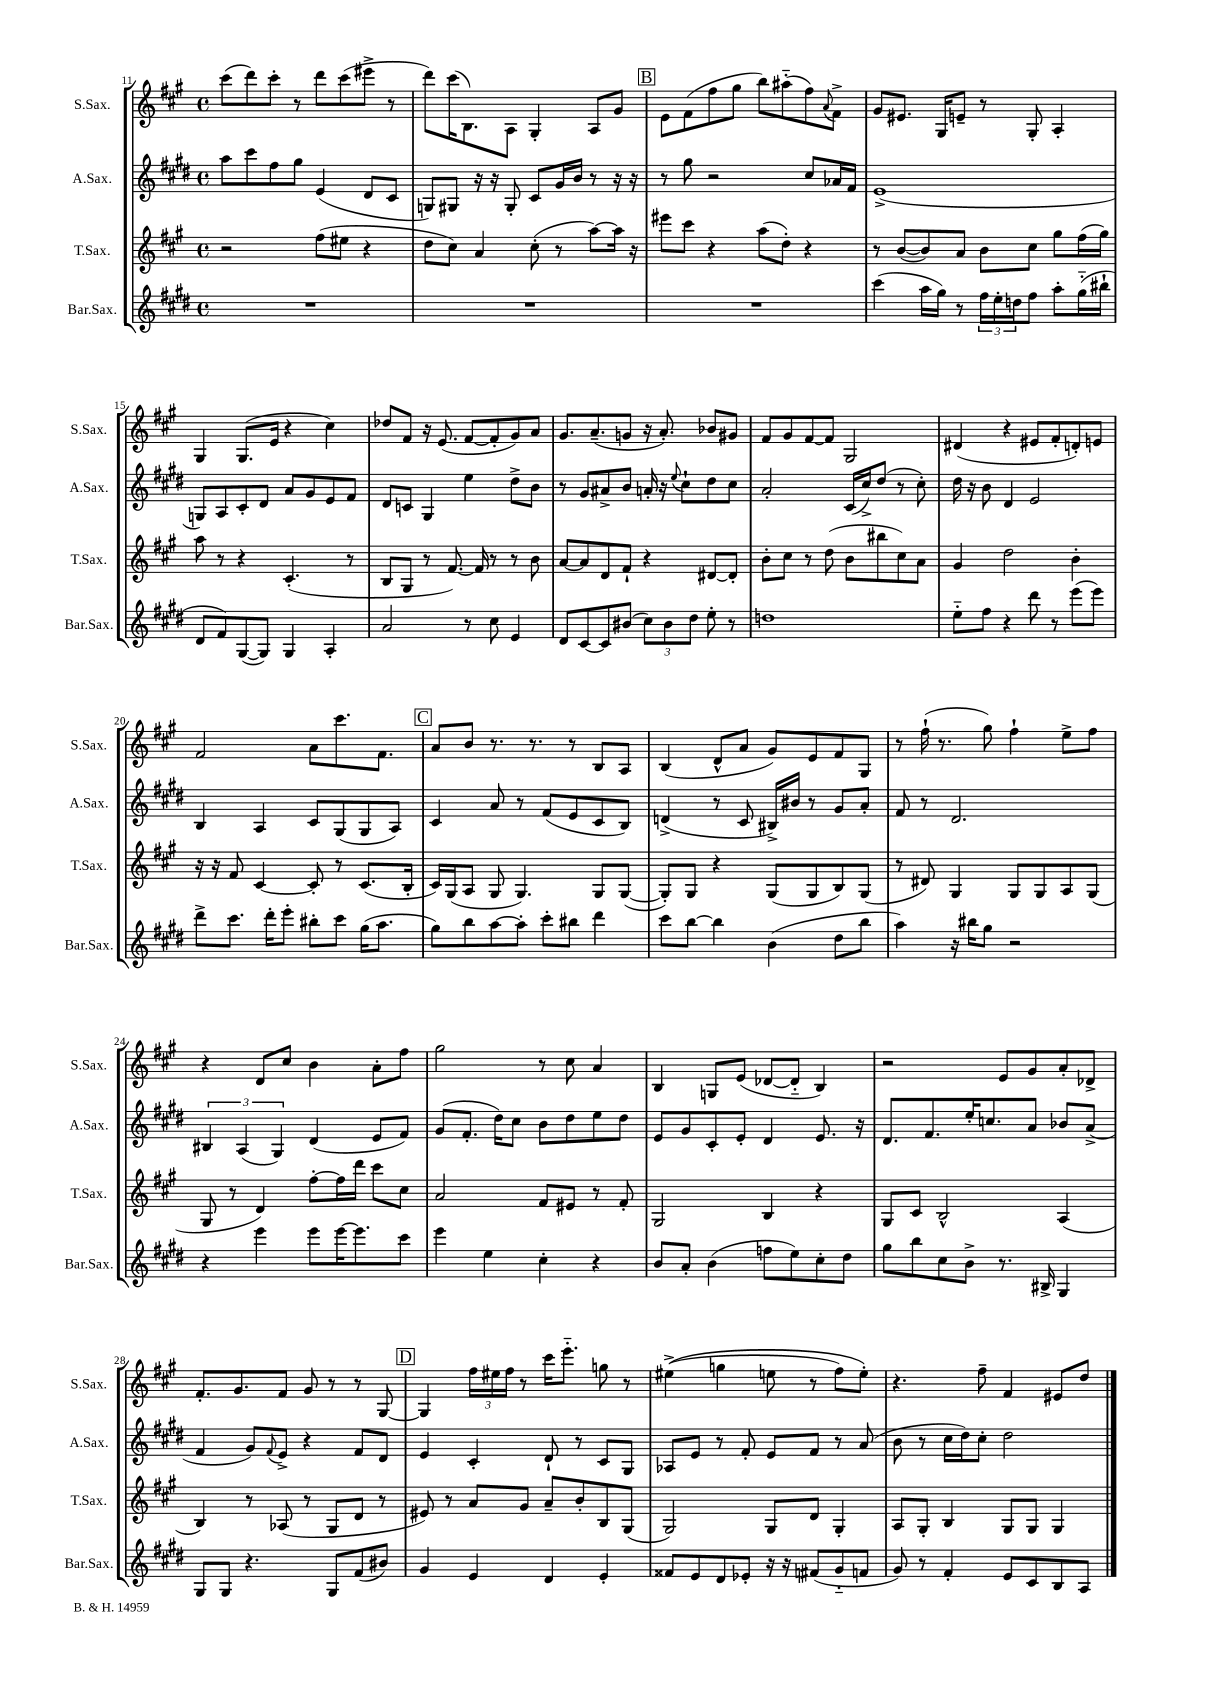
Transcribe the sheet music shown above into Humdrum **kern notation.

**kern	**kern	**kern	**kern
*staff4	*staff3	*staff2	*staff1
*clefG2	*clefG2	*clefG2	*clefG2
*k[f#c#g#d#]	*k[f#c#g#]	*k[f#c#g#d#]	*k[f#c#g#]
*M4/4	*M4/4	*M4/4	*M4/4
*met(c)	*met(c)	*met(c)	*met(c)
1r	2r	8aa	(8ccc#
.	.	8ccc#	8ddd)
.	.	8ff#	8ccc#'
.	.	8gg#	8r
.	(8ff#	(4e	8ddd
.	8ee#	.	(8ccc#
.	4r	8d#	8eee#^
.	.	8c#	8r
=	=	=	=
1r	8dd	8G)	8ddd)
.	8cc#)	8G#	(16ccc#
.	.	.	8.B)
.	4a	16r	.
.	.	16r	.
.	.	8G#'	8A
.	(8cc#'	8c#	4G#'
.	8r	16g#	.
.	.	16b	.
.	[8aa)	8r	8A
.	16aa]	16r	8g#
.	16r	16r	.
=	=	=	=
1r	8eee#	8r	8e
.	8ccc#	8gg#	(8f#
.	4r	2r	8ff#
.	.	.	8gg#
.	(8aa	.	8bb)
.	8dd')	.	(8aa#'~
.	4r	8cc#	8ff#)
.	.	.	8qqa
.	.	16a-	8f#^
.	.	16f#	.
=	=	=	=
(4ccc#	8r	(1e^	8g#
.	([8b	.	8.e#
16aa	8b])	.	.
16gg#)	.	.	16G#
8r	8a	.	8e~
24ff#	8b	.	8r
24ee'	.	.	.
24dd	.	.	.
8ff#	8cc#	.	8G#'
8aa'	8gg#	.	4A'
(16gg#'~	(16ff#	.	.
16bb#`	16gg#)	.	.
=	=	=	=
8d#	8aa	8G)	4G#
8f#)	8r	8A	.
([8G#	4r	8c#'	(8.G#
8G#])	.	8d#	.
.	.	.	16e
4G#	(4.c#'	8a	4r
.	.	8g#	.
4A'	.	8e	4cc#)
.	8r	8f#	.
=	=	=	=
2a	8B	8d#	8dd-
.	8G#	8c	8f#
.	8r	4G#	16r
.	.	.	(8.e
.	[8.f#)	.	.
8r	.	4ee	[8f#
.	16f#]	.	.
8cc#	8r	.	8f#']
4e	8r	8dd#^	8g#)
.	8b	8b	8a
=	=	=	=
8d#	[8a	8r	8.g#
[8c#	8a]	8g#	.
.	.	.	(8.a~
8c#]	8d	8a#^	.
(8b#	8f#`	8b	8g
12cc#)	4r	16a'	16r
.	.	16r	8.a')
12b#	.	.	.
.	.	8qqee	.
.	.	8cc#`	.
12dd#	.	.	.
8ee'	[8d#	8dd#	8b-
8r	8d#']	8cc#	8g#
=	=	=	=
1dd	8b'	2a'	8f#
.	8cc#	.	8g#
.	8r	.	[8f#
.	(8dd	.	8f#]
.	8b	(16c#	2G#
.	.	16cc#^)	.
.	8bb#	(8dd#	.
.	8cc#)	8r	.
.	8a	8cc#')	.
=	=	=	=
8ee'~	4g#	16dd#	(4d#
.	.	16r	.
8ff#	.	8b	.
4r	2dd	4d#	4r
8ddd#	.	2e	8e#
8r	.	.	8f#'
(8eee	4b'	.	8d')
8eee)	.	.	8e
=	=	=	=
8ddd#^	16r	4B	2f#
.	16r	.	.
8.ccc#	8f#	.	.
.	[4c#	4A	.
16ddd#'	.	.	.
8eee'	.	.	.
8bb#'	8c#']	8c#	8a
8ccc#	8r	(8G#	8.ccc#
(16gg#	(8.c#	8G#	.
8.aa	.	.	8.f#
.	.	8A)	.
.	16B'	.	.
=	=	=	=
8gg#)	16c#)	4c#	8a
.	(16G#	.	.
8bb	8A	.	8b
[8aa	8G#	8a	8.r
8aa']	4.G#)	8r	.
.	.	.	8.r
8ccc#'	.	(8f#	.
8bb#	.	8e	8r
4ddd#	8G#	8c#	8B
.	([8G#	8B)	8A
=	=	=	=
8ccc#	8G#'])	(4d^	(4B
[8bb	8G#	.	.
4bb]	4r	8r	8d^^
.	.	8c#	8a
(4b	(8G#	16B#^)	8g#)
.	.	16b#	.
.	8G#	8r	8e
8dd#	8B)	8g#	8f#
8bb	(8G#	8a'	8G#
=	=	=	=
4aa)	8r	8f#	8r
.	8d#)	8r	(16ff#`
.	.	.	8.r
16r	4G#	2.d#	.
16bb#	.	.	.
8gg#	.	.	8gg#)
2r	8G#	.	4ff#`
.	8G#	.	.
.	8A	.	8ee^
.	(8G#	.	8ff#
=	=	=	=
4r	8G#	6B#	4r
.	8r	.	.
.	.	(6A	.
4eee	4d)	.	8d
.	.	6G#)	.
.	.	.	8cc#
8eee	[8ff#'	(4d#	4b
[16eee	16ff#]	.	.
8.eee]	16ddd	.	.
.	8ccc#	8e	8a'
8ccc#	8cc#	8f#)	8ff#
=	=	=	=
4eee	2a	(8g#	2gg#
.	.	8.f#'	.
4ee	.	.	.
.	.	16dd#)	.
.	.	8cc#	.
4cc#'	8f#	8b	8r
.	8e#	8dd#	8cc#
4r	8r	8ee	4a
.	8f#'	8dd#	.
=	=	=	=
8b	2G#	8e	4B
8a'	.	8g#	.
(4b	.	8c#'	8G
.	.	8e'	(8e
8ff	4B	4d#	[8d-
8ee)	.	.	8d-'~]
8cc#'	4r	8.e	4B)
8dd#	.	.	.
.	.	16r	.
=	=	=	=
8gg#	8G#	8.d#	2r
8bb	8c#	.	.
.	.	8.f#	.
8cc#	2B^^	.	.
8b^	.	16ee'	.
.	.	8.cc	.
8.r	.	.	8e
.	.	8a	8g#
16B#^	.	.	.
4G#	(4A	8b-	8a'
.	.	(8a^	8d-^
=	=	=	=
8G#	4B)	4f#	8.f#'
8G#	.	.	.
.	.	.	8.g#
4.r	8r	8g#)	.
.	.	8qqf#	.
.	(8A-	8e^	8f#
.	8r	4r	8g#
8G#	8G#	.	8r
(8f#	8d	8f#	8r
8b#)	8r	8d#	[8G#
=	=	=	=
4g#	8e#)	4e	4G#]
.	8r	.	.
4e	8a	4c#'	24ff#
.	.	.	24ee#
.	.	.	24ff#
.	8g#	.	8r
4d#	8a~	8d#`	16ccc#
.	.	.	8.eee'~
.	8b'	8r	.
4e'	8B	8c#	8gg
.	(8G#	8G#	8r
=	=	=	=
8f##	2G#)	8A-	&((4ee#^
8e	.	8e	.
8d#	.	8r	4gg
8e-'	.	8f#'	.
16r	8G#	8e	8ee
16r	.	.	.
(8f#	8d	8f#	8r
8g#'~	4G#'	8r	8ff#)
8f	.	(8a	8ee'&)
=	=	=	=
8g#)	8A	8b	4.r
8r	8G#'	8r	.
4f#'	4B	16cc#	.
.	.	16dd#)	.
.	.	8cc#'	8ff#~
8e	8G#	2dd#	4f#
8c#	8G#	.	.
8B	4G#	.	8e#
8A	.	.	8dd
==	==	==	==
*-	*-	*-	*-
